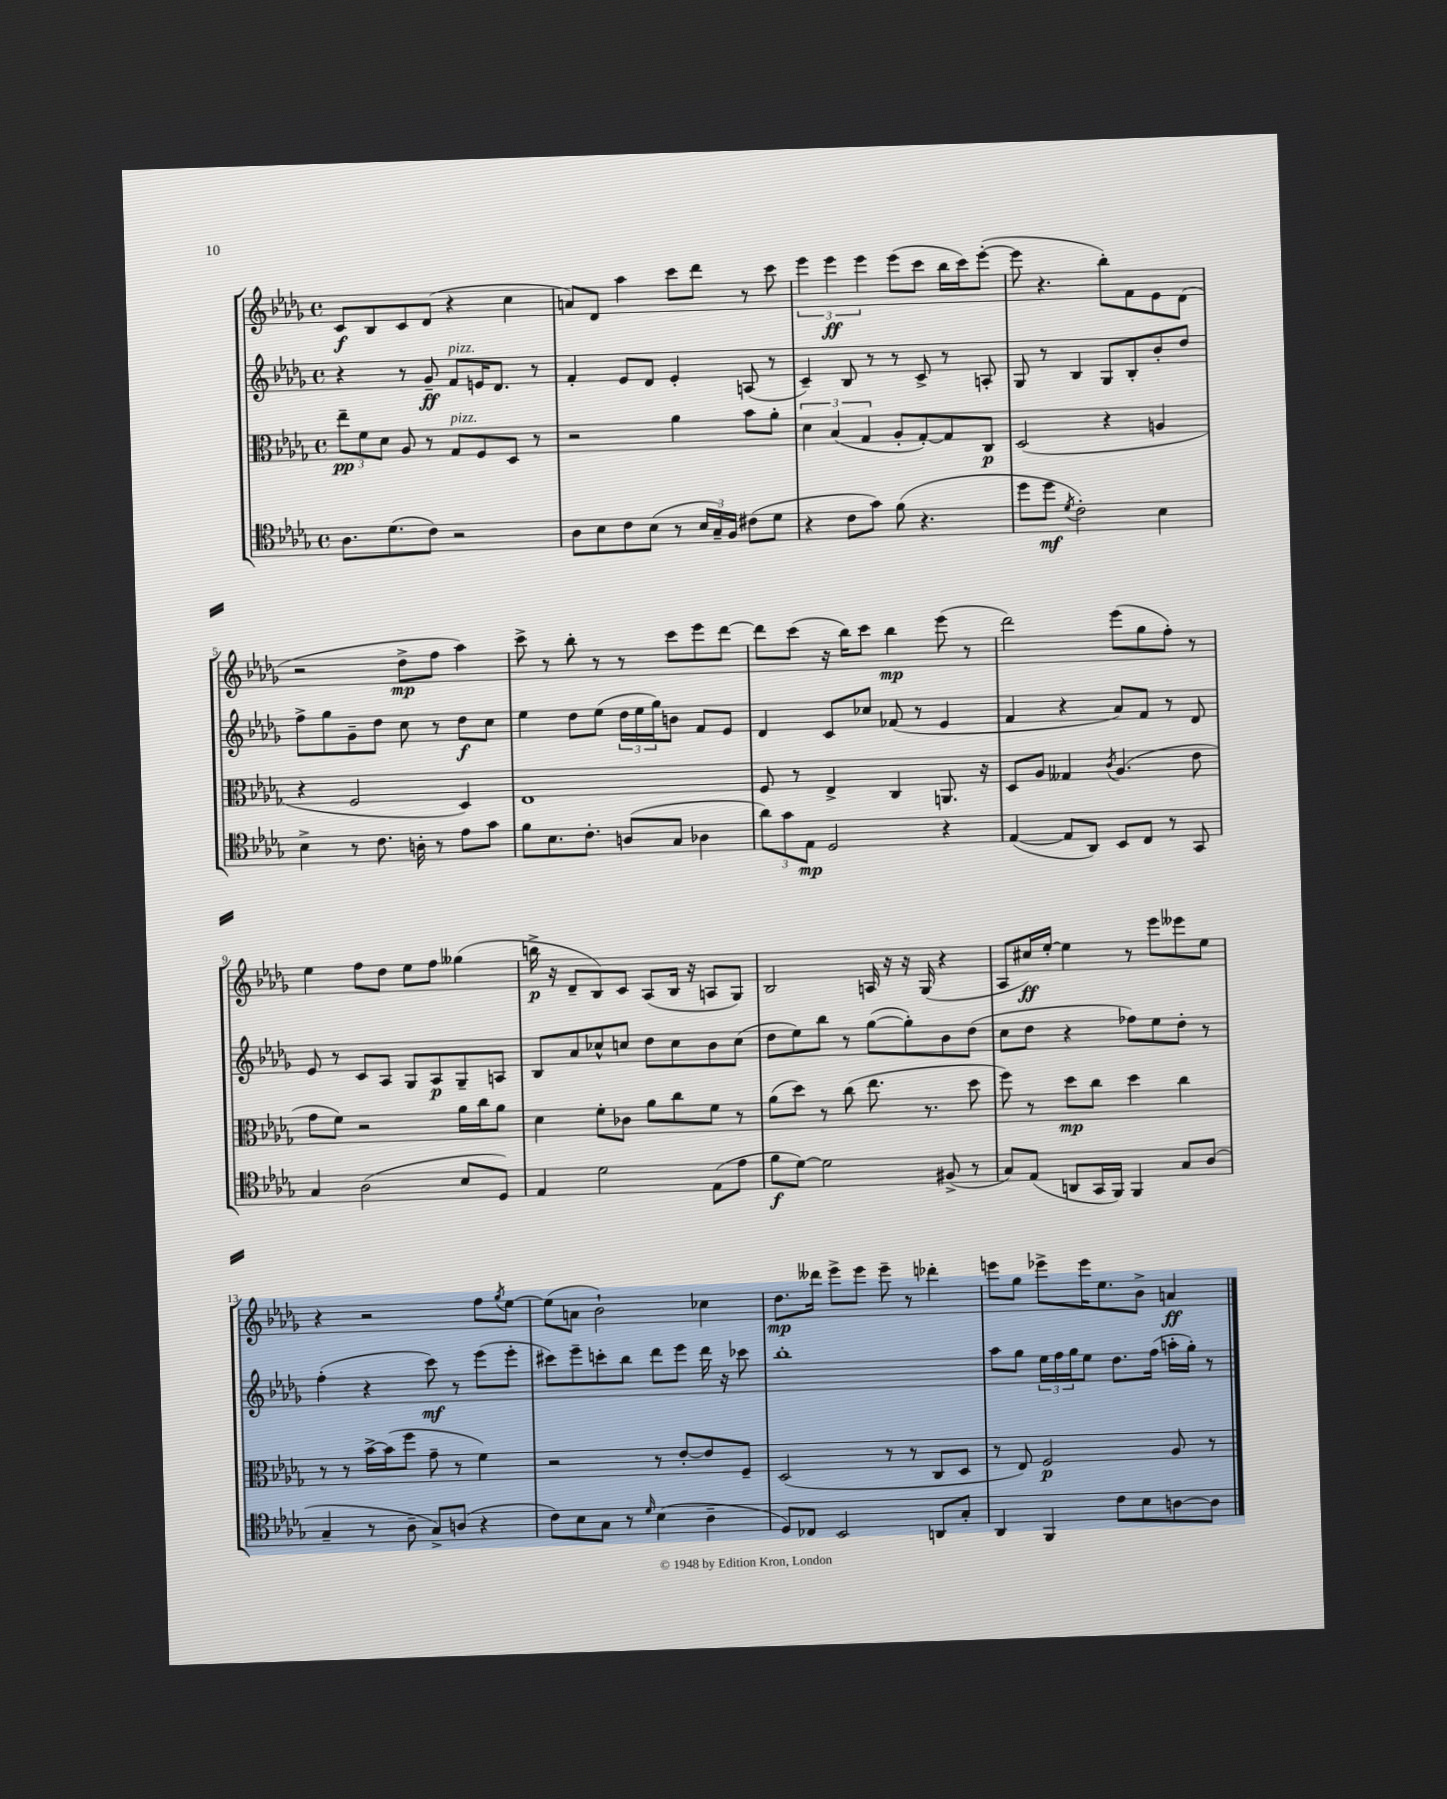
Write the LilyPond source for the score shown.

<<
\new StaffGroup <<
\new Staff = "s0" {
    \clef treble \key des \major \defaultTimeSignature \time 4/4
    c'8\f bes8 c'8 des'8( r4 c''4 |
    a'8) des'8 aes''4 c'''8 des'''8 r8 c'''8 |
    \tuplet 3/2 { ees'''4 ees'''4\ff ees'''4 } ees'''8( c'''8 bes''16 c'''16) ees'''8~-.( |
    ees'''8 r4. bes''8-.) f'8 ees'8 des'8( |
    r2 des''8->\mp f''8 aes''4) |
    c'''8-> r8 bes''8-. r8 r8 c'''8 ees'''8 des'''8~ |
    des'''8 c'''8( r16 bes''16) c'''8 bes''4\mp ees'''8( r8 |
    des'''2) ees'''8( ges''8 f''8-.) r8 |
    ees''4 f''8 des''8 ees''8 f''8 geses''4( |
    b''16->\p r16 des'8-- bes8) c'8 aes8( bes16 r16 a8 ges8) |
    bes2 a16 r16 r16 ges16( r4 |
    aes8 cis''16\ff) ees''16~-. ees''4 r8 ees'''8 eeses'''8 ees''8 |
    r4 r2 f''8 \acciaccatura { ges''8 } ees''8~ |
    ees''8( a'8 bes'2-!) ces''4 |
    des''8.\mp deses'''16 ees'''8-> ees'''8 ees'''8-- r8 des'''4-. |
    e'''8 ges''8 ees'''8-> ees'''16 ees''8. bes'8-> a'4\ff \bar "|." |
}
\new Staff = "s1" {
    \clef treble \key des \major \defaultTimeSignature \time 4/4
    r4 r8 ges'8--\ff f'8^\markup { \italic "pizz." } e'16 des'8. r8 |
    f'4-. ees'8 des'8 ees'4-. a8( r8 |
    c'4--) bes8 r8 r8 c'8-> r8 a8-. |
    ges8 r8 bes4 ges8 bes8-. bes'8-. des''8 |
    f''8-> ges''8 ges'8-- des''8 c''8 r8 des''8\f c''8 |
    ees''4 des''8 ees''8( \tuplet 3/2 { des''16 ees''16 ges''16) } b'8 f'8 ees'8 |
    des'4 c'8 ces''8 fes'8( r8 ees'4 |
    f'4 r4 aes'8) f'8 r8 des'8 |
    ees'8 r8 c'8 aes8 ges8 aes8\p ges8-- a8 |
    bes8 aes'8 ces''8-^ c''8 des''8 c''8 bes'8 c''8( |
    des''8 ees''8) bes''8 r8 ges''8~( ges''8-.) bes'8 des''8( |
    c''8 des''8 r4 fes''8) ees''8 des''8-. r8 |
    f''4-.( r4 c'''8\mf) r8 ees'''8( ees'''8-. |
    cis'''8) ees'''8-- c'''8-. bes''8 des'''8 ees'''8 des'''16 r16 ces'''8 |
    bes''1-. |
    aes''8 ges''8 \tuplet 3/2 { ees''16 f''16 ges''16 } ees''8 des''8. f''16( a''16-. ges''16-.) r8 \bar "|." |
}
\new Staff = "s2" {
    \clef alto \key des \major \defaultTimeSignature \time 4/4
    \tuplet 3/2 { ees''8--\pp f'8 des'8 } aes8 r8 ges8^\markup { \italic "pizz." } f8 des8 r8 |
    r2 aes'4 bes'8 aes'8-. |
    \tuplet 3/2 { des'4 bes4( ges4 } aes8-. ges8~-.) ges8 c8\p |
    des2( r4 a4 |
    r4 f2 des4) |
    ees1 |
    f8 r8 ees4-> c4 a,8. r16 |
    des8 aes8 geses4 \acciaccatura { c'8 } aes4.( ees'8 |
    ges'8 f'8) r2 aes'16 c''16 aes'8 |
    des'4 f'8-. ces'8 aes'8 c''8 f'8 r8 |
    aes'8( des''8) r8 c''8( ees''8. r8. des''8 |
    f''8) r8 des''8\mp c''8 des''4 c''4 |
    r8 r8 bes'16~-> bes'16( f''8 ges'8-- r8 f'4) |
    r2 r8 ees'8~-. ees'8 f8-- |
    des2( r8 r8 c8 des8 |
    r8 ees8) f2\p aes8 r8 \bar "|." |
}
\new Staff = "s3" {
    \clef tenor \key des \major \defaultTimeSignature \time 4/4
    aes8. des'8.( c'8) r2 |
    aes8 bes8 c'8 bes8( r8 \tuplet 3/2 { bes16 ges16--) f16 } cis'8( des'8 |
    r4 c'8 ges'8) f'8( r4. |
    des''8 des''8\mf \acciaccatura { des'8 } c'2-.) bes4 |
    bes4-> r8 c'8. a16-. r8 ees'8 ges'8 |
    f'8 bes8. c'8.-. a8( ges8 aes4 |
    \tuplet 3/2 { aes'8) ges'8 ees8\mp } des2 r4 |
    ees4~( ees8 aes,8) bes,8 c8 r8 ges,8 |
    ges4 aes2( bes8 des8) |
    ees4 des'2 ees8( ees'8 |
    f'8\f des'8~) des'2 fis8->( r8 |
    ges8) ees8( a,8 ges,16 f,16) f,4 ges8 aes8( |
    ges4-- r8 aes8-- ges8->) a8( r4 |
    c'8) bes8 ges8 r8 \grace { des'16 } bes4( aes4-- |
    des8) ces8 bes,2 a,8 ges8-. |
    aes,4 f,4 c'8 bes8 a8~ a8 \bar "|." |
}
>>
>>
